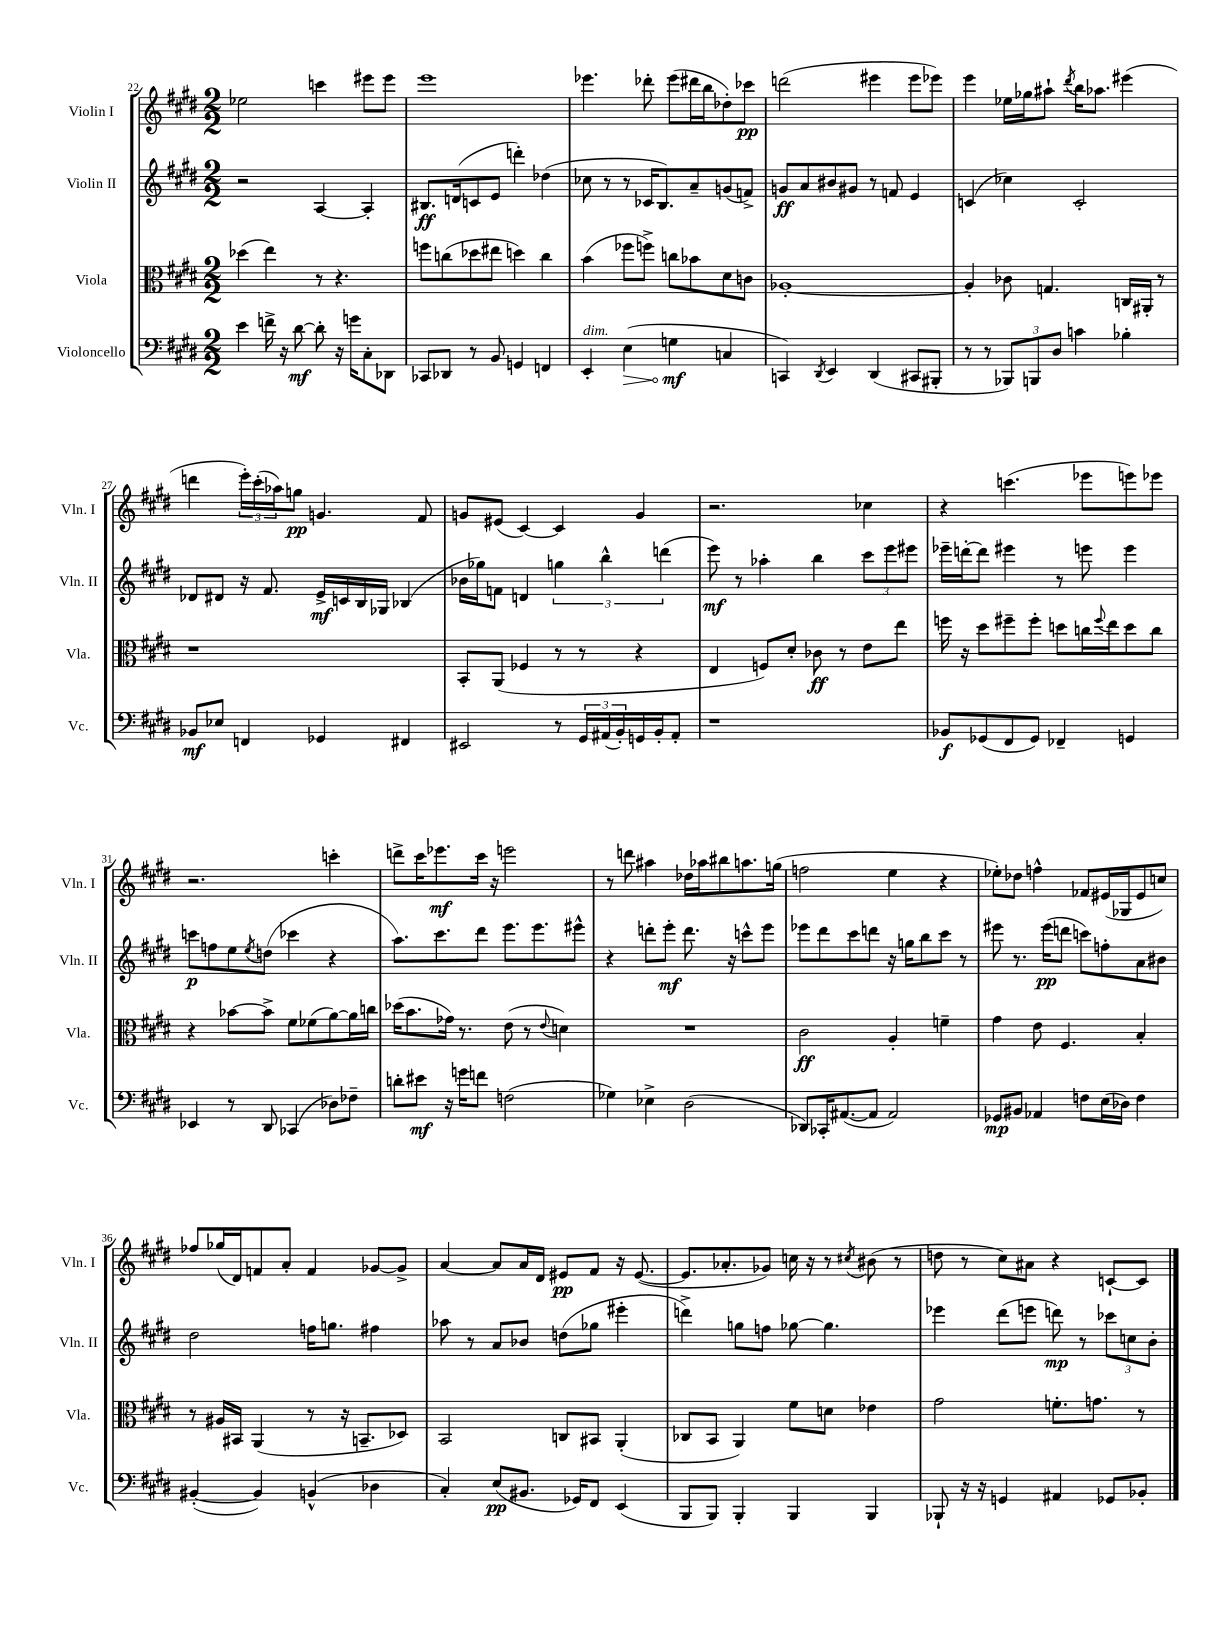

**kern	**dynam	**kern	**dynam	**kern	**dynam	**kern	**dynam
*part4	*part4	*part3	*part3	*part2	*part2	*part1	*part1
*staff4	*staff4	*staff3	*staff3	*staff2	*staff2	*staff1	*staff1
*I"Violoncello	*	*I"Viola	*	*I"Violin II	*	*I"Violin I	*
*I'Vc.	*	*I'Vla.	*	*I'Vln. II	*	*I'Vln. I	*
*clefF4	*	*clefC3	*	*clefG2	*	*clefG2	*
*k[f#c#g#d#]	*	*k[f#c#g#d#]	*	*k[f#c#g#d#]	*	*k[f#c#g#d#]	*
*M2/2	*	*M2/2	*	*M2/2	*	*M2/2	*
=22	=22	=22	=22	=22	=22	=22	=22
4e\	.	(4dd-X\	.	2r	.	2ee-X\	.
16fn^\	.	4ee\)	.	.	.	.	.
16r	.	.	.	.	.	.	.
[8d#\	mf	.	.	.	.	.	.
8d#'\]	.	8r	.	[4A/	.	4cccn\	.
16r	.	4.r	.	.	.	.	.
16gn\KL	.	.	.	.	.	.	.
8C#'\	.	.	.	4A'/]	.	8eee#X\L	.
8DD-X\J	.	.	.	.	.	8eee#\J	.
=23	=23	=23	=23	=23	=23	=23	=23
8CC-X/L	.	8ffn\L	.	8.B#X/L	ff	1eee	.
8DD-X/J	.	(8ccn\	.	.	.	.	.
.	.	.	.	(16dn/k	.	.	.
8r	.	8dd-X\	.	8cn/	.	.	.
8BB/	.	8ee#X\J	.	8e/J	.	.	.
4GGn/	.	4ddn\)	.	4dddn'\)	.	.	.
4FFn/	.	4cc\	.	(4dd-X\	.	.	.
=24	=24	=24	=24	=24	=24	=24	=24
!LO:TX:a:i:t=dim.	!	!	!	!	!	!	!
4EE'/	.	(4b\	.	8cc-X\	.	4.eee-X\	.
.	.	.	.	8r	.	.	.
!	!LO:HP:b	!	!	!	!	!	!
(4E\	>	8ff-X\L	.	8r	.	.	.
.	.	8ffn^\J)	.	16c-X/KL	.	8ddd-X'\	.
.	.	.	.	8.B/)	.	.	.
4Gn\	mf	8ccn\L	.	.	.	(8eee-\L	.
.	.	8b-X\	.	8a~/	.	16ddd#X\L	.
.	.	.	.	.	.	16bb\J	.
4Cn/	]	8d#\	.	(8gn/	.	8dd-X'\)	.
.	.	8cn\J	.	8fn^/J)	.	8ccc-X\J	pp
=25	=25	=25	=25	=25	=25	=25	=25
4CCn/)	.	[1A-X'	.	8gn/L	ff	(2dddn\	.
.	.	.	.	8a/	.	.	.
8qDD#/	.	.	.	.	.	.	.
4EE/	.	.	.	8b#X/	.	.	.
.	.	.	.	8g#X/J	.	.	.
(4DD#/	.	.	.	8r	.	4eee#X\	.
.	.	.	.	8fn/	.	.	.
8CC#X/L	.	.	.	4e/	.	8eee#\L	.
8BBB#X'/J	.	.	.	.	.	8eee-X\J)	.
=26	=26	=26	=26	=26	=26	=26	=26
8r	.	4A-'/]	.	(4cn/	.	4eee\	.
8r	.	.	.	.	.	.	.
12BBB-X/L)	.	8c-X\	.	4cc-X\)	.	16ee-X\LL	.
.	.	.	.	.	.	16gg-X\J	.
12BBBn/	.	.	.	.	.	.	.
.	.	4.Gn/	.	.	.	8aa#X`\J	.
12D#/J	.	.	.	.	.	.	.
.	.	.	.	.	.	8qddd#/	.
4cn\	.	.	.	2c'/	.	16bb\KL	.
.	.	.	.	.	.	8.aa-X\J	.
4B-X'\	.	16Cn/LL	.	.	.	(4eee#X\	.
.	.	16AA#X'/JJ	.	.	.	.	.
.	.	8r	.	.	.	.	.
!!LO:LB:g=z
=27	=27	=27	=27	=27	=27	=27	=27
8BB-X/L	mf	1r	.	8d-X/L	.	4dddn\	.
8E-X/J	.	.	.	8d#X/J	.	.	.
4FFn/	.	.	.	16r	.	24eee'\LL)	.
.	.	.	.	.	.	(24ccc#'\	.
.	.	.	.	8.f#/	.	.	.
.	.	.	.	.	.	24aa-X\J)	.
.	.	.	.	.	.	8ggn\J	pp
4GG-X/	.	.	.	16e^/LL	mf	4.gn/	.
.	.	.	.	16cn/	.	.	.
.	.	.	.	16B/	.	.	.
.	.	.	.	16G-X/JJ	.	.	.
4FF#X/	.	.	.	(4B-X/	.	.	.
.	.	.	.	.	.	8f#/	.
=28	=28	=28	=28	=28	=28	=28	=28
2EE#X/	.	8BB'/L	.	16b-X\LL	.	8gn/L	.
.	.	.	.	16gg-X\J)	.	.	.
.	.	(8AA/J	.	8fn\J	.	(8e#X/J	.
.	.	4F-X/	.	4dn/	.	[4c#/)	.
8r	.	8r	.	6ggn\	.	4c#/]	.
24GG#/LL	.	8r	.	.	.	.	.
(24AA#X/	.	.	.	6bb^^\	.	.	.
24BB'/)	.	.	.	.	.	.	.
16GGn/	.	4r	.	.	.	4g/	.
16BB'/J	.	.	.	.	.	.	.
.	.	.	.	(6dddn\	.	.	.
8AA#'/J	.	.	.	.	.	.	.
=29	=29	=29	=29	=29	=29	=29	=29
1r	.	4E/	.	8eee\)	mf	2.r	.
.	.	.	.	8r	.	.	.
.	.	8Fn/L)	.	4aa-X'\	.	.	.
.	.	8d#'/J	.	.	.	.	.
.	.	8c-X\	ff	4bb\	.	.	.
.	.	8r	.	.	.	.	.
.	.	8e\L	.	12ccc#\L	.	4cc-X\	.
.	.	.	.	12eee\	.	.	.
.	.	8ee\J	.	.	.	.	.
.	.	.	.	12eee#X\J	.	.	.
=30	=30	=30	=30	=30	=30	=30	=30
8BB-X/L	f	16ffn\	.	16eee-X~\LL	.	4r	.
.	.	16r	.	[16dddn'\J	.	.	.
(8GG-X/	.	8dd#\L	.	8ddd\J]	.	.	.
8FF#/	.	8ff#X~\	.	4eee#X\	.	(4.cccn\	.
8GG-/J)	.	8ff#'\J	.	.	.	.	.
4FF-X~/	.	8ddn\L	.	8r	.	.	.
.	.	16ccn\L	.	8eeen\	.	8eee-X\L	.
.	.	8qqff#/	.	.	.	.	.
.	.	16ee\J	.	.	.	.	.
4GGn/	.	8dd\	.	4eee\	.	8eeen\)	.
.	.	8cc\J	.	.	.	8eee-X\J	.
!!LO:LB:g=z
=31	=31	=31	=31	=31	=31	=31	=31
4EE-X/	.	4r	.	8cccn\L	p	2.r	.
.	.	.	.	8ffn\	.	.	.
8r	.	[8b-X\L	.	8ee\	.	.	.
.	.	.	.	8qee/	.	.	.
8DD#/	.	8b-^\J]	.	(8ddn\J	.	.	.
(4CC-X/	.	8f#\L	.	4ccc-X\	.	.	.
.	.	(8f-X\	.	.	.	.	.
8D-X\L)	.	[8a\)	.	4r	.	4cccn'\	.
8F-X~\J	.	16a\L]	.	.	.	.	.
.	.	16ccn\JJ	.	.	.	.	.
=32	=32	=32	=32	=32	=32	=32	=32
8dn'\L	.	(16dd-X\KL	.	8.aa\L)	.	8dddn^\L	.
.	.	8.b\	.	.	.	.	.
8e#X\J	mf	.	.	.	.	16ccc#\K	.
.	.	.	.	8.ccc#\	.	8.eee-X\	mf
16r	.	16g-X\Jk)	.	.	.	.	.
16gn\KL	.	8.r	.	.	.	.	.
8fn\J	.	.	.	8ddd#\J	.	16ccc#\Jk	.
.	.	.	.	.	.	16r	.
(2Fn\	.	(8e\	.	8.eee\L	.	2eeen\	.
.	.	8r	.	.	.	.	.
.	.	.	.	8.eee\	.	.	.
.	.	8qqe/	.	.	.	.	.
.	.	4dn\)	.	.	.	.	.
.	.	.	.	8eee#X^^\J	.	.	.
=33	=33	=33	=33	=33	=33	=33	=33
4G-X\)	.	1r	.	4r	.	8r	.
.	.	.	.	.	.	8dddn\	.
4E-X^\	.	.	.	8dddn'\L	.	4aa#X\	.
.	.	.	.	8eee'\J	mf	.	.
(2D#\	.	.	.	8.ddd\	.	16dd-X\LL	.
.	.	.	.	.	.	16aa-X\J	.
.	.	.	.	.	.	8bb#X\	.
.	.	.	.	16r	.	.	.
.	.	.	.	8cccn^^\L	.	8.aan\	.
.	.	.	.	8eee\J	.	.	.
.	.	.	.	.	.	(16ggn\Jk	.
=34	=34	=34	=34	=34	=34	=34	=34
8DD-X/L)	.	2c#\	ff	8eee-X\L	.	2ffn\	.
16CC-X'/K	.	.	.	8ddd#\	.	.	.
([8.AA#X/	.	.	.	.	.	.	.
.	.	.	.	8ccc#\	.	.	.
8AA#/J]	.	.	.	8dddn\J	.	.	.
2AA#/)	.	4A'/	.	16r	.	4ee\	.
.	.	.	.	16ggn\KL	.	.	.
.	.	.	.	8bb\	.	.	.
.	.	4fn~\	.	8ccc#\J	.	4r	.
.	.	.	.	8r	.	.	.
=35	=35	=35	=35	=35	=35	=35	=35
8GG-X/L	mp	4g#\	.	8eee#X\	.	8ee-X'\L)	.
8BB#X/J	.	.	.	8.r	.	8dd-X\J	.
4AA-X/	.	8e\	.	.	.	4ffn^^\	.
.	.	.	.	(16eee#\KL	pp	.	.
.	.	4.F#/	.	8dddn\J	.	.	.
8Fn\L	.	.	.	8cccn\L)	.	8f-X/L	.
(16E\L	.	.	.	8ffn'\	.	(16e#X/L	.
16D-X\JJ)	.	.	.	.	.	16G-X/J	.
4F\	.	4B'/	.	8a\	.	8e#/	.
.	.	.	.	8b#X\J	.	8ccn/J)	.
!!LO:LB:g=z
=36	=36	=36	=36	=36	=36	=36	=36
([4BB#X'/	.	8r	.	2dd#\	.	8ff-X/L	.
.	.	16A#X/LL	.	.	.	(16gg-X/L	.
.	.	16BB#X/JJ	.	.	.	16d#/J)	.
4BB#/])	.	(4AA/	.	.	.	8fn/	.
.	.	.	.	.	.	8a'/J	.
(4BBn^^/	.	8r	.	16ffn\KL	.	4f/	.
.	.	.	.	8.ggn\J	.	.	.
.	.	16r	.	.	.	.	.
.	.	8.BBn~/L	.	.	.	.	.
4D-X\	.	.	.	4ff#X\	.	[8g-X/L	.
.	.	8D-X/J)	.	.	.	8g-^/J]	.
=37	=37	=37	=37	=37	=37	=37	=37
4C#'/)	.	2BB/	.	8aa-X\	.	[4a/	.
.	.	.	.	8r	.	.	.
(8E/L	pp	.	.	8a/L	.	8a/L]	.
8.BB#X/J	.	.	.	8b-X/J	.	16a/L	.
.	.	.	.	.	.	16d#/JJ	.
.	.	8Cn/L	.	(8ddn\L	.	8e#X/L	pp
16GG-X/KL)	.	.	.	.	.	.	.
8FF#/J	.	8BB#X/J	.	8gg-X\J	.	8f#/J	.
(4EE/	.	(4AA'/	.	4eee#X'\	.	16r	.
.	.	.	.	.	.	([8.e#/	.
=38	=38	=38	=38	=38	=38	=38	=38
8BBB/L	.	8C-X/L	.	4dddn^\)	.	8.e#/L]	.
8BBB/J)	.	8BB/J	.	.	.	.	.
.	.	.	.	.	.	8.a-X'/	.
4BBB'/	.	4AA/)	.	8ggn\L	.	.	.
.	.	.	.	8ffn\J	.	8g-X/J)	.
4BBB/	.	8f#\L	.	[8gg-X\	.	16ccn\	.
.	.	.	.	.	.	16r	.
.	.	8dn\J	.	4.gg-\]	.	8r	.
.	.	.	.	.	.	8qcc#X/	.
4BBB/	.	4e-X\	.	.	.	(8b#X\	.
.	.	.	.	.	.	8r	.
=39	=39	=39	=39	=39	=39	=39	=39
8BBB-X`/	.	2g#\	.	4eee-X\	.	8ddn\	.
16r	.	.	.	.	.	8r	.
16r	.	.	.	.	.	.	.
4GGn/	.	.	.	(8ddd#\L	.	8cc#\L)	.
.	.	.	.	8eeen\J	.	8a#X\J	.
4AA#X/	.	8.fn'\L	.	8dddn\)	mp	4r	.
.	.	.	.	8r	.	.	.
.	.	8.gn\J	.	.	.	.	.
8GG-X/L	.	.	.	12ccc-X\L	.	[8cn`/L	.
.	.	.	.	12ccn\	.	.	.
8BB-X'/J	.	8r	.	.	.	8c/J]	.
.	.	.	.	12b'\J	.	.	.
==	==	==	==	==	==	==	==
*-	*-	*-	*-	*-	*-	*-	*-
